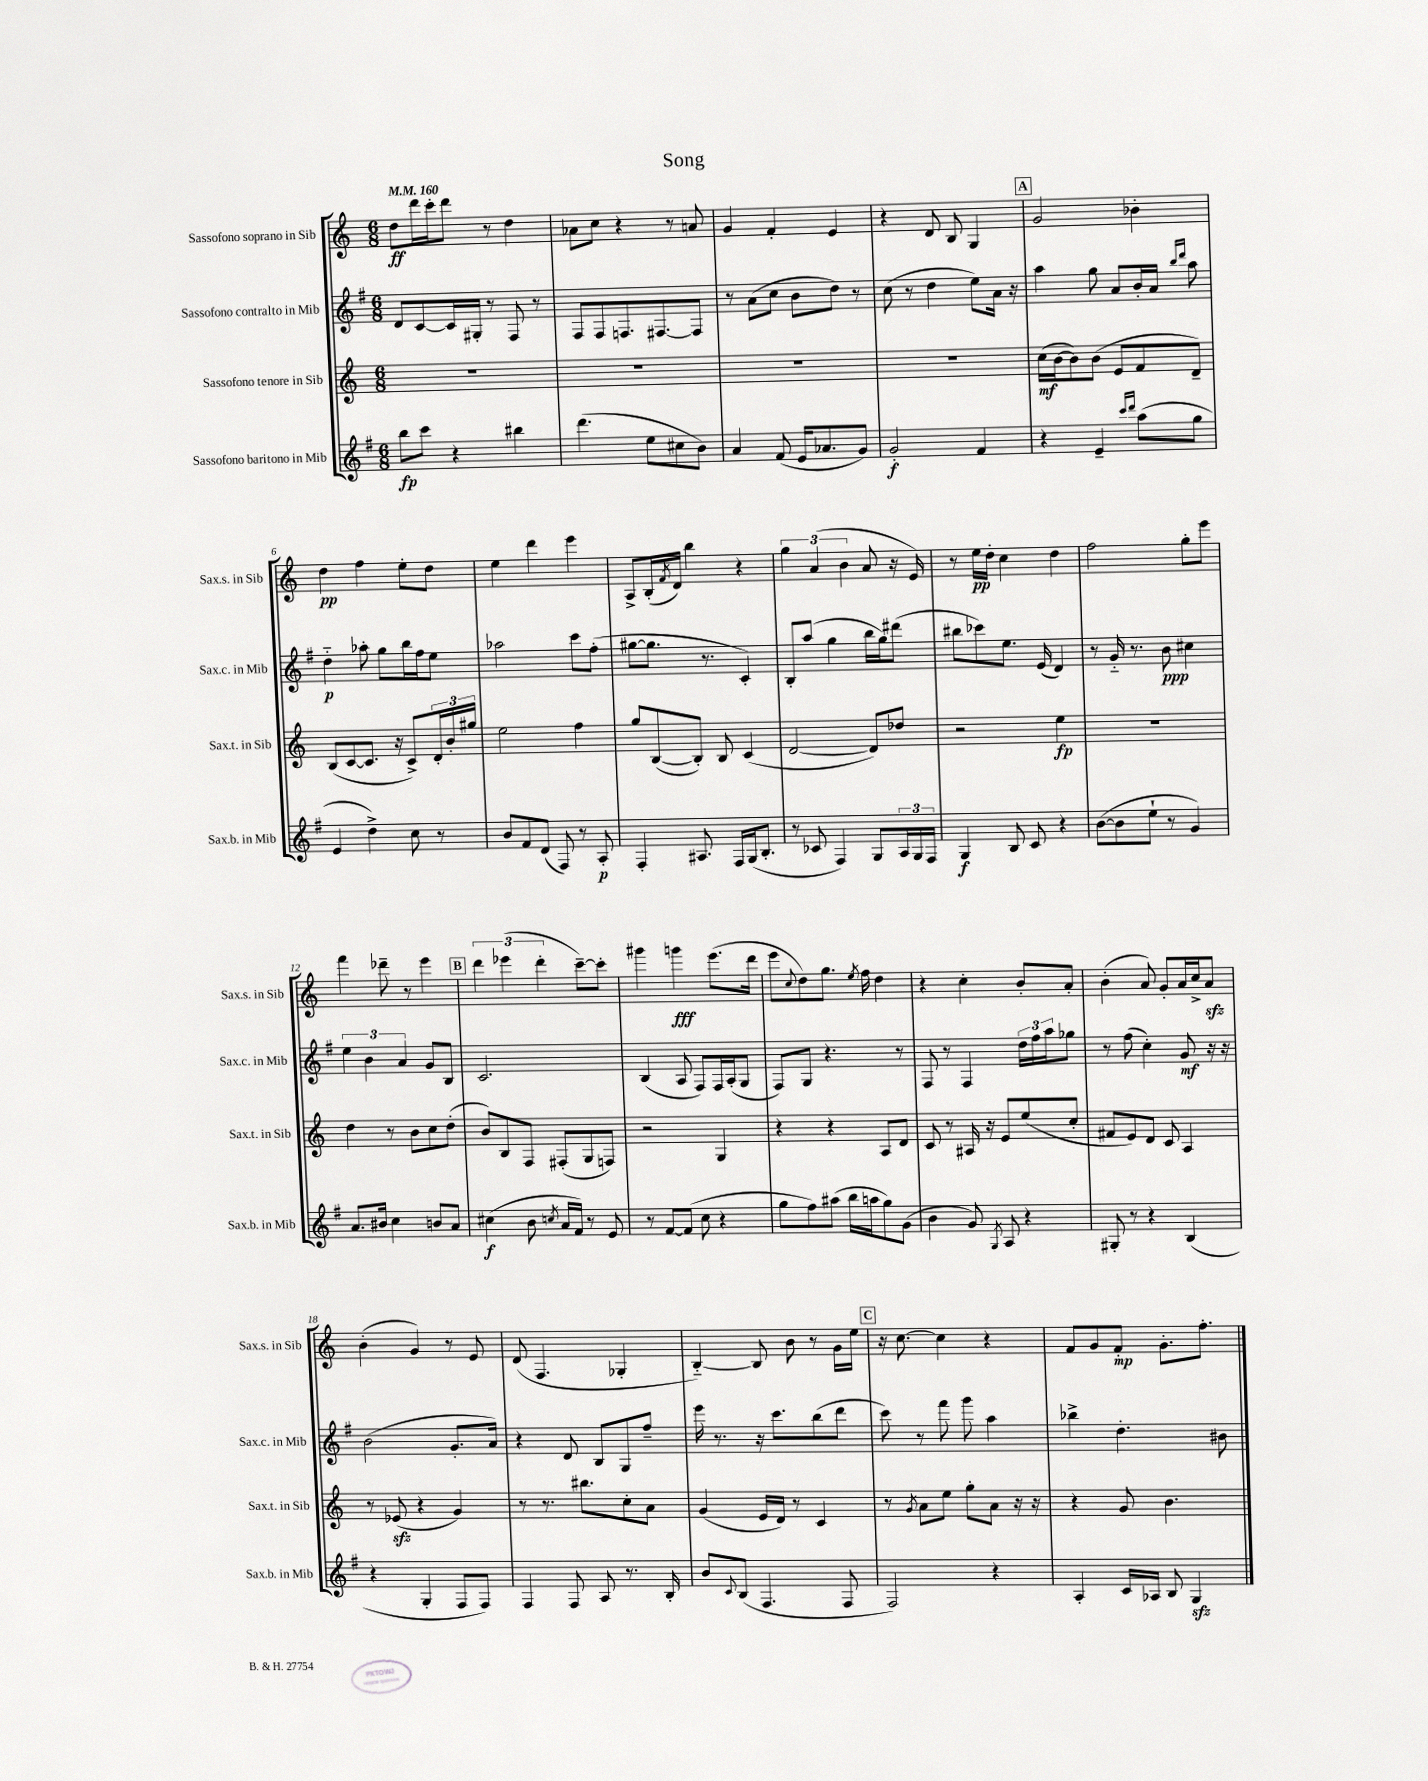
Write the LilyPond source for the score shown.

\header { title = "Song" }
<<
\new StaffGroup <<
\new Staff = "s0" \with { instrumentName = "Sassofono soprano in Sib" shortInstrumentName = "Sax.s. in Sib" } {
    \clef treble \key c \major \numericTimeSignature \time 6/8 \tempo 4 = 160
    d''8\ff d'''16 c'''16-. d'''8 r8 d''4 |
    aes'8 c''8 r4 r8 a'8 |
    g'4 f'4-. e'4 |
    r4 d'8 b8 g4 |
    \mark \markup { \box "A" } g'2 bes'4-. |
    d''4\pp f''4 e''8-. d''8 |
    e''4 d'''4 e'''4 |
    a8-> b16-.( \acciaccatura { f'8 } d'16) b''4 r4 |
    \tuplet 3/2 { g''4 a'4( b'4 } a'8 r16 e'16) |
    r8 e''16\pp d''16-. c''4 d''4 |
    f''2 g''8-. e'''8 |
    f'''4 des'''8-- r8 e'''4 |
    \mark \markup { \box "B" } \tuplet 3/2 { d'''4 ees'''4( d'''4-. } c'''8~--) c'''8-. |
    gis'''4 g'''4\fff e'''8.( d'''16 |
    e'''8 \appoggiatura { c''8 } d''8) g''8. \acciaccatura { e''8 } f''16 d''4 |
    r4 c''4-. b'8-. a'8-. |
    b'4-.( a'8) g'8-. a'16 c''16-> a'8\sfz |
    b'4-.( g'4) r8 e'8 |
    d'8( f4. ges4-. |
    b4~-_) b8 b'8 r8 g'16 e''16 |
    \mark \markup { \box "C" } r16 c''8.~ c''4 r4 |
    f'8 g'8 f'8-.\mp g'8.-. f''8.-. \bar "|." |
}
\new Staff = "s1" \with { instrumentName = "Sassofono contralto in Mib" shortInstrumentName = "Sax.c. in Mib" } {
    \clef treble \key g \major \numericTimeSignature \time 6/8
    d'8 c'8~ c'16 gis16-. r8 fis8 r8 |
    fis8 fis8 f8. fis8.~ fis8 |
    r8 a'8( c''8 b'8 d''8) r8 |
    c''8( r8 d''4 e''8) a'16 r16 |
    \mark \markup { \box "A" } a''4 g''8 a'8 b'16-. a'16 \grace { b''16 d'''16 } a''8 |
    d''4-_\p aes''8-. g''8 b''16 fis''16 e''8 |
    aes''2 c'''8 fis''8-.( |
    gis''8~ gis''8. r8. c'4-.) |
    b8-. a''8( g''4 b''16 g''16) dis'''8( |
    bis''8 ces'''8) e''8. e'16( d'4) |
    r8 g'16-_ r8. b'8\ppp cis''4 |
    \tuplet 3/2 { e''4 b'4 a'4 } g'8 b8 |
    \mark \markup { \box "B" } c'2. |
    b4( a8 fis8) fis16 a16-.( g8 |
    fis8) g8 r4. r8 |
    fis8 r8 fis4 \tuplet 3/2 { d''16 fis''16 a''16 } ges''8 |
    r8 fis''8( c''4-.) g'8\mf r16 r16 |
    b'2( g'8.-. a'16) |
    r4 d'8 b8 g8 fis''8-- |
    e'''16 r8. r16 c'''8. b''8( d'''8 |
    \mark \markup { \box "C" } c'''8) r8 fis'''8 g'''8 a''4 |
    bes''4-> d''4.-. bis'8 \bar "|." |
}
\new Staff = "s2" \with { instrumentName = "Sassofono tenore in Sib" shortInstrumentName = "Sax.t. in Sib" } {
    \clef treble \key c \major \numericTimeSignature \time 6/8
    R2. |
    R2. |
    R2. |
    R2. |
    \mark \markup { \box "A" } c''16\mf( b'16~ b'8) b'8( e'8 f'8 d'8--) |
    b8( c'8~ c'8. r16 c'8->) \tuplet 3/2 { d'16-. b'16-. gis''16 } |
    e''2 f''4 |
    g''8 b8~( b8-.) b8 c'4( |
    d'2~ d'8) des''8 |
    r2 e''4\fp |
    R2. |
    d''4 r8 b'8 c''8 d''8-.( |
    \mark \markup { \box "B" } b'8) b8 f8 fis8-.( g8 f8) |
    r2 g4 |
    r4 r4 a8 d'8 |
    c'8 r8 ais16 r16 e'8 e''8( c''8-. |
    fis'8 e'8) d'8 c'8 a4 |
    r8 ees'8\sfz( r4 g'4) |
    r8 r8. bis''8. c''8-. a'8 |
    g'4( e'16 d'16) r8 c'4 |
    \mark \markup { \box "C" } r8 \acciaccatura { g'8 } a'8 e''8 g''8-. a'8 r16 r16 |
    r4 g'8 b'4. \bar "|." |
}
\new Staff = "s3" \with { instrumentName = "Sassofono baritono in Mib" shortInstrumentName = "Sax.b. in Mib" } {
    \clef treble \key g \major \numericTimeSignature \time 6/8
    b''8\fp c'''8 r4 bis''4 |
    d'''4.( e''8 cis''8 b'8) |
    a'4 fis'8( e'16 aes'8. g'8) |
    g'2-.\f fis'4 |
    \mark \markup { \box "A" } r4 e'4-- \grace { c'''16 d'''16 } a''8( g''8 |
    e'4 d''4->) c''8 r8 |
    b'8 fis'8 d'8( fis8) r8 a8-.\p |
    fis4-. ais8. fis16 g16( b8.-. |
    r8 ces'8 fis4) g8 \tuplet 3/2 { a16 g16 fis16 } |
    g4\f b8 c'8 r4 |
    b'8~( b'8 e''8-! r8 g'4) |
    a'8. bis'16 c''4 b'8 a'8 |
    \mark \markup { \box "B" } cis''4\f( b'8 \acciaccatura { c''8 } a'16 fis'16) r8 e'8 |
    r8 fis'8~ fis'8( c''8 r4 |
    g''8 fis''8) ais''8( b''16 a''16 g''8) g'8( |
    b'4 g'8) \acciaccatura { g8 } a8 r4 |
    gis8-. r8 r4 b4( |
    r4 g4-. fis8 fis8) |
    fis4 fis8 a8 r8. b16-. |
    b'8 \appoggiatura { c'8 } b8( fis4. fis8 |
    \mark \markup { \box "C" } fis2) r4 |
    a4-. c'16 aes16 b8 g4\sfz \bar "|." |
}
>>
>>
